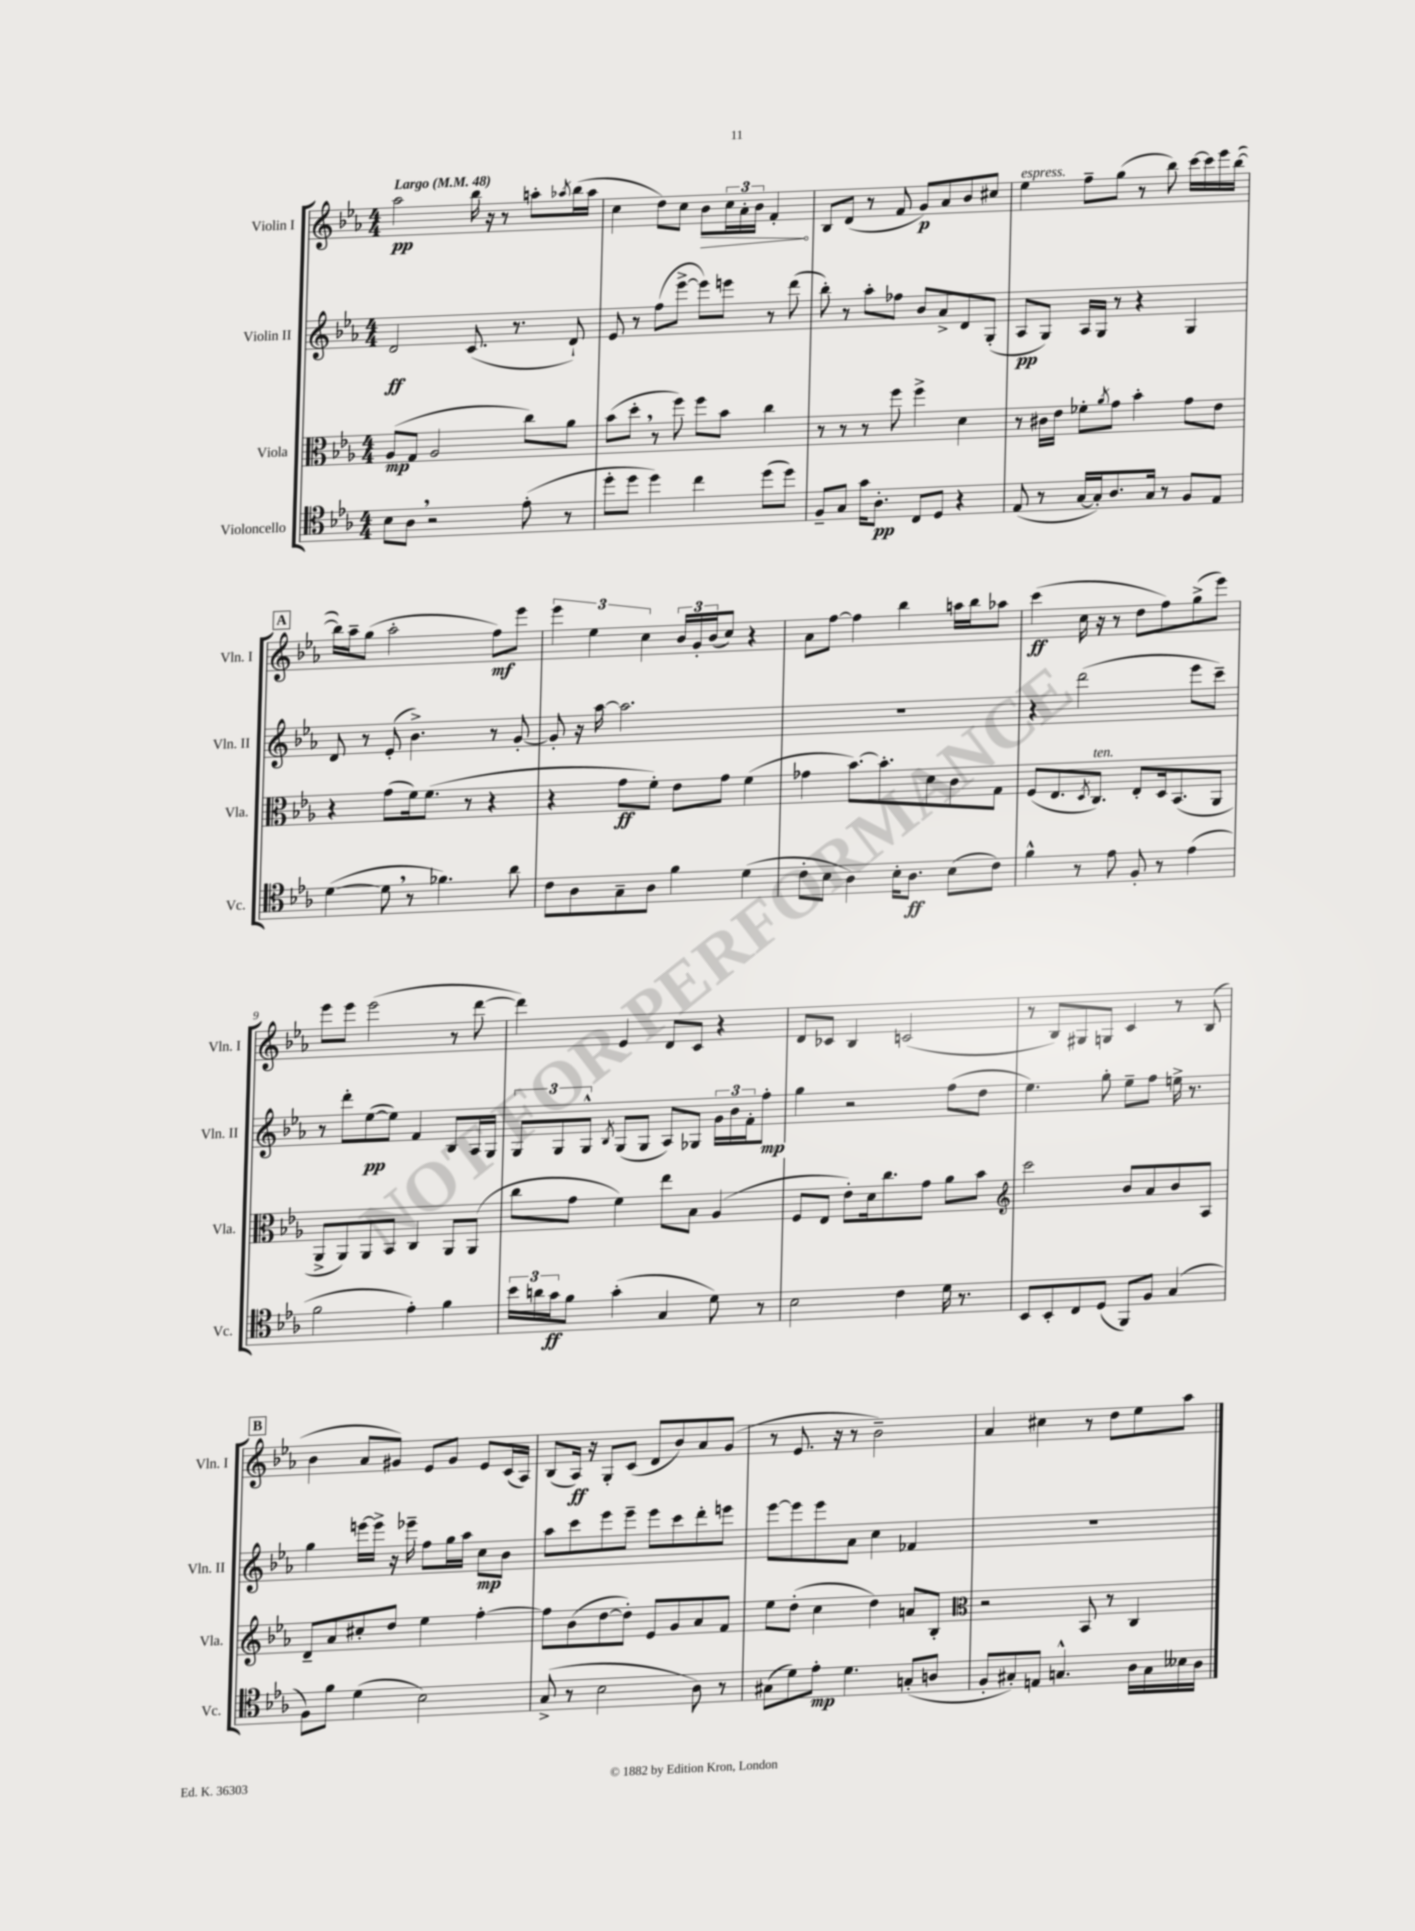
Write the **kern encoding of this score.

**kern	**kern	**kern	**kern
*staff4	*staff3	*staff2	*staff1
*clefC4	*clefC3	*clefG2	*clefG2
*k[b-e-a-]	*k[b-e-a-]	*k[b-e-a-]	*k[b-e-a-]
*M4/4	*M4/4	*M4/4	*M4/4
*MM48	*MM48	*MM48	*MM48
8B-\L	(8A-/L	2d/	2aa-\
8A-\J	8G/J	.	.
2r	2A-/	.	.
.	.	(8.c/	16bb-\
.	.	.	16r
.	.	.	8r
.	.	8.r	.
(8e-'\	8cc\L)	.	8aa'\L
.	.	.	8qaa-/
8r	8a-\J	8d`/)	(16bb-\L
.	.	.	16aa-\JJ
=	=	=	=
8dd'\L	(8b-\L	8e-/	4cc\
8dd\J	8dd'\J	8r	.
4dd\)	8r	(8ff\L	8dd\L)
.	8ff\)	[8eee-^\J	8cc\J
4cc\	8ff\L	8eee-\]L)	8b-\L
.	8b-\J	8eee\J	24cc\L
.	.	.	24a-'\
.	.	.	24b-\JJ
(8dd\L	4cc\	8r	4f'/
8dd\J)	.	(8ddd\	.
=	=	=	=
8F~/L	8r	8bb-'\)	8B-/L
8G/J	8r	8r	(8d/J
16g\LK	8r	8aa-'\L	8r
8.A-'\J	.	.	.
.	8ff\	8ff-\J	8f/
8C/L	4ff^\	8b-/L	8g/L)
8D/J	.	8a-^/	8a-/
4r	4d\	8d/	8b-/
.	.	(8G'/J	8cc#/J
=	=	=	=
(8E-/	8r	8A-/L	4ee-\
8r	16c#\LL	8G/J)	.
.	16e-\JJ	.	.
[16G/LL	8f-'\L	16A-/LL	8ff~\L
16G'/]J)	.	16G/JJ	.
.	8qa-/	.	.
8.A-/	8g\J	8r	(8gg\J
.	4b-'\	4r	8r
16G/Jk	.	.	.
8r	.	.	8bb-\)
8F/L	8g\L	4G/	[16ccc\LL
.	.	.	16ccc\]
8E-/J	8e-\J	.	16eee-\
.	.	.	([16bb-\JJ
=	=	=	=
([4d\	4r	8d/	16bb-\]LL)
.	.	.	16aa-~\J
.	.	8r	(8gg\J
8d\]	(8g\L	(8e-'/	2aa-'\
8r	16f\k)	4.b-^\)	.
.	(8.f\J	.	.
4.f-\)	.	.	.
.	8r	.	.
.	4r	8r	8ff\L)
8a-\	.	[8g'/	8eee-\J
=	=	=	=
8c\L	4r	8g'/]	6eee-\
8A-\	.	16r	.
.	.	.	6ee-\
.	.	[16aa-\	.
8G~\	8g\L	2.aa-\]	.
.	.	.	6cc\
8A-\J	8f'\J)	.	.
4f\	8e-\L	.	24b-/LL
.	.	.	24g'/
.	.	.	(24b-/J
.	8g\J	.	8cc/J)
(4d\	(4f\	.	4r
=	=	=	=
8c'\L	4g-\	1r	8a-\L
8B-\J	.	.	[8ff\J
4A-\)	[8.b-\L)	.	4ff\]
.	8.b-'\]	.	.
16B-'\LK	.	.	4bb-\
8.A-\J	.	.	.
.	8d\	.	.
(8B-\L	8c\	.	16aa\LL
.	.	.	16bb-\J
8c\J)	8G\J	.	8aa-\J
=	=	=	=
4f^^\	(8F/L	4r	(4ccc\
.	8.E-/	.	.
8r	.	(2ddd\	16cc\
.	8qD/	.	.
.	8.C/J)	.	16r
8e-\	.	.	8r
8F'/	8E-'/L	.	8dd\L
8r	16D/k	.	8ff\)
.	(8.BB-/	.	.
(4e-\	.	8eee-\L	(8gg^\
.	8AA-/J	8ccc~\J)	8eee-\J)
=	=	=	=
2f\	8AA-^/L	8r	8eee-\L
.	8AA-/)	8ddd'\L	8eee-\J
.	8AA-/	([8ee-\	(2eee-\
.	8BB-/J	8ee-\]J)	.
4e-'\)	4C/	4f/	.
4f\	8AA-/L	8B-/L	8r
.	(8AA-/J	16A-/L	[8ddd\
.	.	16G/JJ	.
=	=	=	=
24b-\LL	8cc\L	12G/L	4ddd\])
24a\	.	.	.
24g\J	.	12G/	.
8f\J	8g\J	.	.
.	.	12G^^/J	.
.	.	8qB-/	.
(4g'\	4f\)	(8G/L	4e-/
.	.	8G/J	.
4G/	8ee-\L	8A-/L)	8d/L
.	8B-\J	8G-/J	8c/J
8d\)	(4A-/	24g\LL	4r
.	.	24b-\	.
.	.	24f'\J	.
8r	.	8ff'\J	.
=	=	=	=
2B-\	8F/L	4gg\	8d/L
.	8E-/J	.	8c-/J
.	8e-'\L)	2r	4B-/
.	16d\k	.	.
.	8.cc\	.	.
4c\	.	.	(2c/
.	8g\J	.	.
16d\	8a-\L	(8ff\L	.
8.r	.	.	.
.	8b-\J	8dd\J	.
=	=	=	=
*	*clefG2	*	*
8BB-/L	2ccc\	4.ee-\)	8r
8BB-'/	.	.	8B-/L)
8C/	.	.	8G#/
(8D/J	.	8gg'\	8G/J
8FF/L)	8b-/L	8ee-~\L	4c/
8F/J	8a-/	8ff\J	.
(4G/	8b-/	16ee^\	8r
.	.	8.r	.
.	8A-/J	.	(8B-/
=	=	=	=
8F\L)	8d~/L	4gg\	4b-\
8f\J	8a-/	.	.
(4d\	8cc#'/	[16eee\LL	8a-/L
.	.	16eee^\]JJ	.
.	8dd/J	16r	8g#/J)
.	.	16eee-~\	.
2B-\)	4ee-\	8ff\L	8e-/L
.	.	16gg\L	8g#/J
.	.	16aa-\JJ	.
.	[4ff'\	8cc\L	8e-/L
.	.	8b-\J	(16c/L
.	.	.	16A-/JJ)
=	=	=	=
(8G^/	8ff\]L	8aa-\L	(8B-/L
8r	(8b-\	8ccc\	16A-/Jk)
.	.	.	16r
2B-\	[8dd\	8eee-\	8G'/L
.	8dd'\]J)	8eee-~\J	(8c/J
.	8e-/L	8eee-\L	8d/L
.	8g/	8ccc\	8b-/)
8A-\)	8a-/	8ddd'\	8a-/
8r	8f/J	8eee\J	(8g/J
=	=	=	=
(8G#\L	8ee-\L	[8eee-\L	8r
8d\)	(8dd'\J	8eee-\]	8.e-/
8e-'\J	4cc\	8eee-\	.
.	.	.	16r
4.d\	.	8a-\J	8r
.	4dd\)	4cc\	2b-~\)
(8G'/L	8a/L	4f-/	.
8A/J	8B-'/J	.	.
=	=	=	=
*	*clefC3	*	*
8F'/L	2r	1r	4a-/
8G#'/)	.	.	.
8E/J	.	.	4cc#\
4.G^^/	.	.	.
.	8BB-/	.	8r
.	8r	.	8dd\L
16A-\LL	4C/	.	8ee-\
16G\	.	.	.
16B--\	.	.	8aa-\J
16A-\JJ	.	.	.
==	==	==	==
*-	*-	*-	*-
